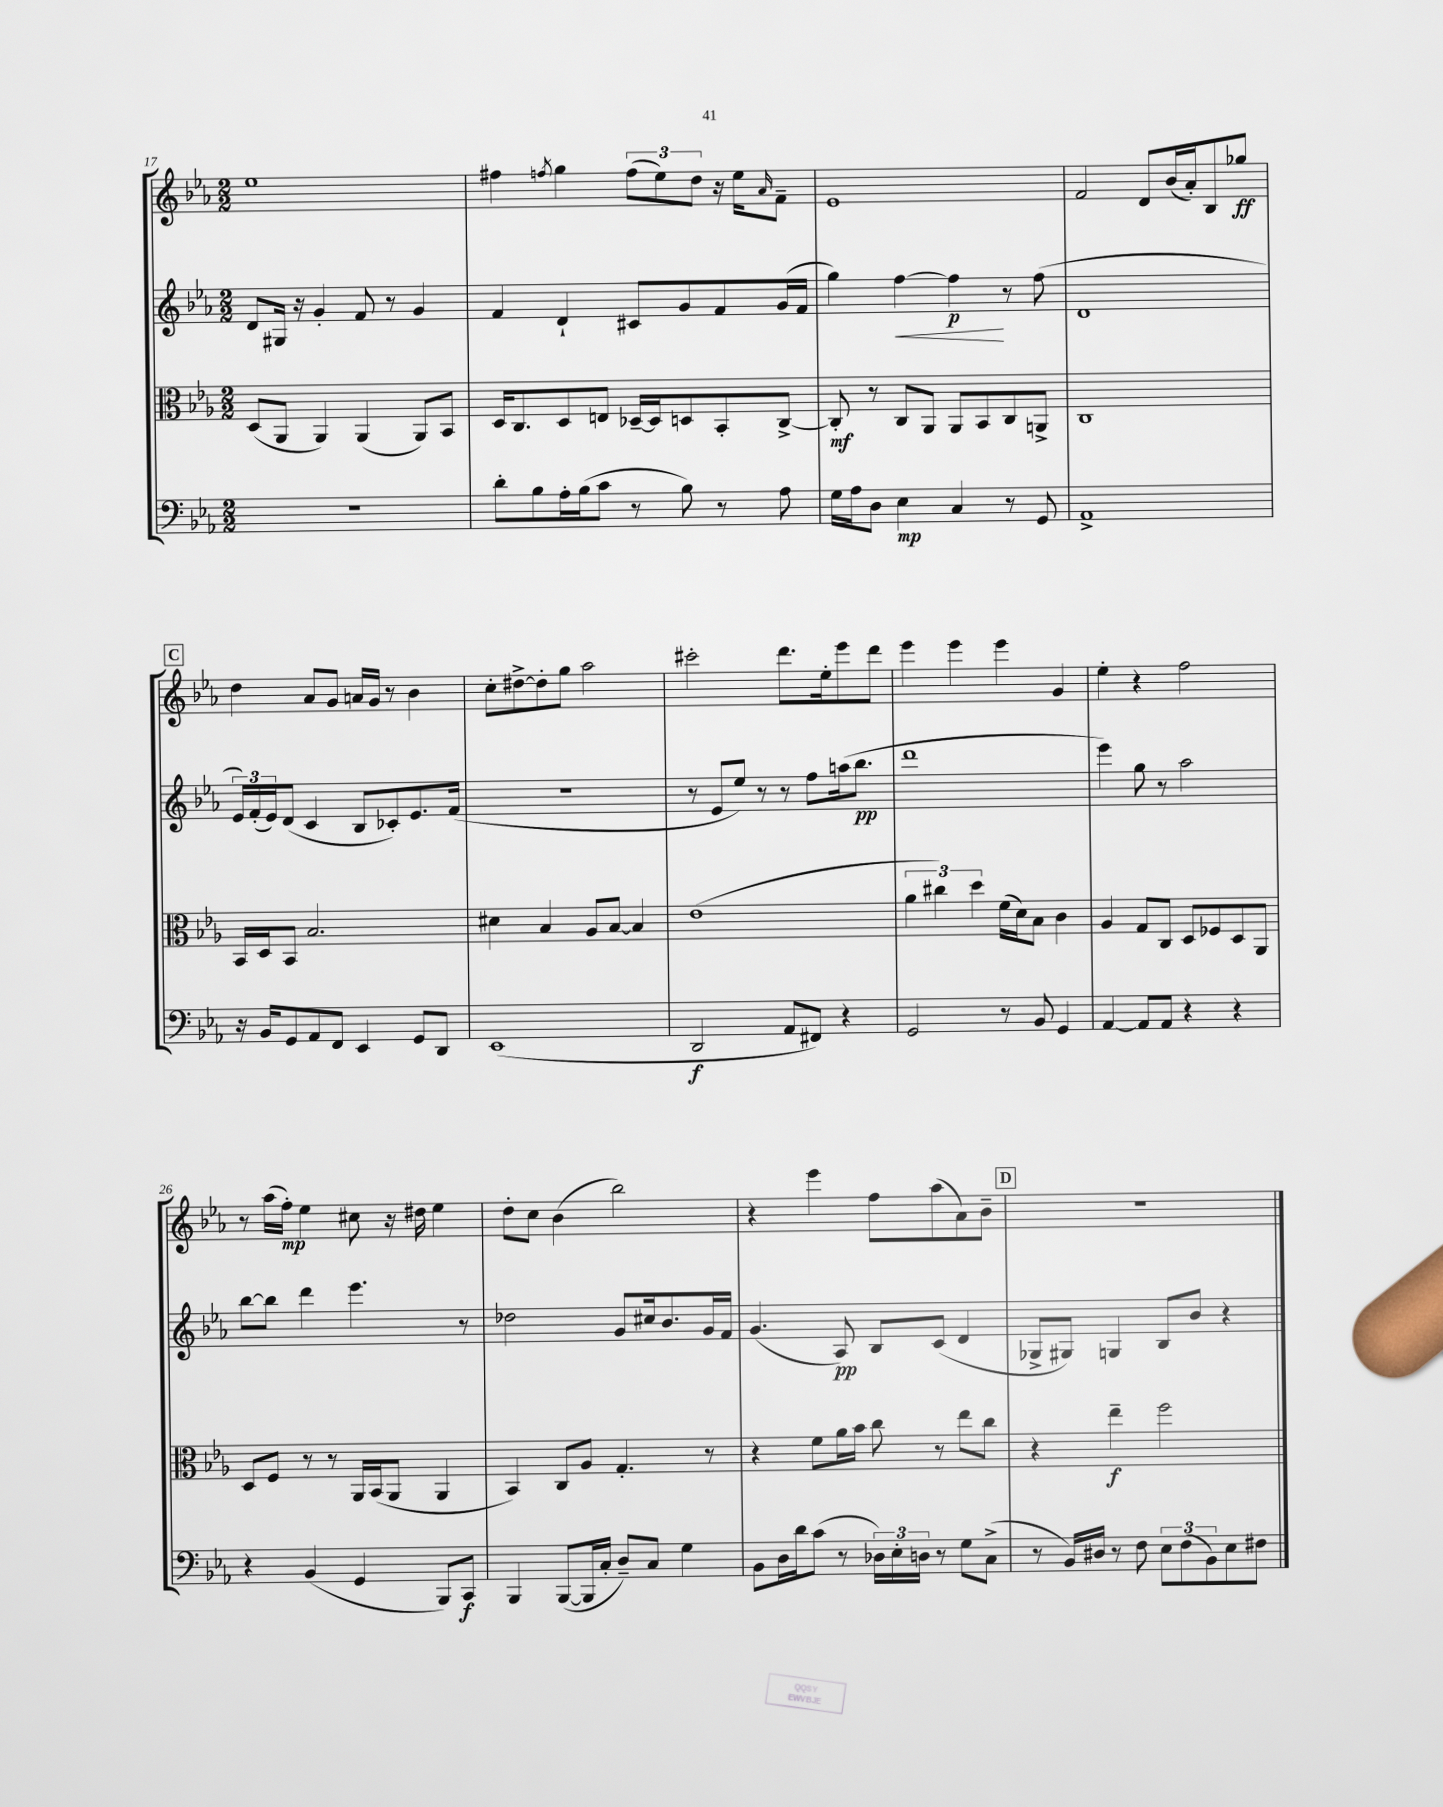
<<
\new StaffGroup <<
\new Staff = "s0" {
    \clef treble \key ees \major \numericTimeSignature \time 2/2
    ees''1 |
    fis''4 \acciaccatura { f''8 } g''4 \tuplet 3/2 { f''8( ees''8) d''8 } r16 ees''16 \grace { aes'16 } f'8-- |
    ees'1 |
    f'2 d'8 bes'16( aes'16-.) bes8 ges''8\ff |
    \mark \markup { \box "C" } d''4 aes'8 g'8 a'16 g'16 r8 bes'4 |
    c''8-. dis''8~-> dis''8-. g''8 aes''2 |
    cis'''2-. d'''8. ees''16-. ees'''8 d'''8 |
    ees'''4 ees'''4 ees'''4 g'4 |
    ees''4-. r4 f''2 |
    r8 aes''16( f''16-.\mp) ees''4 cis''8 r16 dis''16 ees''4 |
    d''8-. c''8 bes'4( bes''2) |
    r4 ees'''4 f''8 aes''8( aes'8) bes'8-- |
    \mark \markup { \box "D" } R1 \bar "|." |
}
\new Staff = "s1" {
    \clef treble \key ees \major \numericTimeSignature \time 2/2
    d'8 gis16 r16 g'4-. f'8 r8 g'4 |
    f'4 d'4-! cis'8 g'8 f'8 g'16( f'16 |
    g''4) f''4~\< f''4\p\! r8 f''8( |
    d'1 |
    \mark \markup { \box "C" } \tuplet 3/2 { ees'16) f'16-.( ees'16) } d'8( c'4 bes8 ces'8-.) ees'8. f'16( |
    R1 |
    r8 ees'8 ees''8) r8 r8 f''8 a''16( bes''8.\pp |
    d'''1 |
    ees'''4) g''8 r8 aes''2 |
    bes''8~ bes''8 d'''4 ees'''4. r8 |
    des''2 g'8 cis''16 bes'8. g'16 f'16 |
    g'4.( aes8\pp) bes8 c'8( d'4 |
    \mark \markup { \box "D" } ges8-> gis8) g4 bes8 bes'8 r4 \bar "|." |
}
\new Staff = "s2" {
    \clef alto \key ees \major \numericTimeSignature \time 2/2
    d8( aes,8 aes,4) aes,4( aes,8) bes,8 |
    d16 c8. d8 e8 des16~-- des16 d8 bes,8-. c8~-> |
    c8-.\mf r8 c8 aes,8 aes,8 bes,8 c8 a,8-> |
    c1 |
    \mark \markup { \box "C" } bes,16 d16 bes,8 bes2. |
    dis'4 bes4 aes8 bes8~ bes4 |
    ees'1( |
    \tuplet 3/2 { aes'4 cis''4) d''4 } f'16( d'16) bes8 c'4 |
    aes4 g8 c8 d8 fes8 d8 aes,8 |
    d8 f8 r8 r8 aes,16 bes,16( aes,8 aes,4 |
    bes,4) c8 aes8 g4.-. r8 |
    r4 f'8 aes'16 bes'16 c''8 r8 ees''8 c''8 |
    \mark \markup { \box "D" } r4 ees''4--\f f''2 \bar "|." |
}
\new Staff = "s3" {
    \clef bass \key ees \major \numericTimeSignature \time 2/2
    R1 |
    d'8-. bes8 aes16-. bes16( c'8 r8 bes8) r8 aes8 |
    g16 aes16 d8 ees4\mp c4 r8 g,8 |
    aes,1-> |
    \mark \markup { \box "C" } r16 bes,16 g,8 aes,8 f,8 ees,4 g,8 d,8 |
    ees,1( |
    d,2\f aes,8 fis,8) r4 |
    g,2 r8 bes,8 g,4 |
    aes,4~ aes,8 aes,8 r4 r4 |
    r4 bes,4( g,4 bes,,8) c,8\f |
    bes,,4 bes,,8~( bes,,16 c16-. d8--) c8 g4 |
    bes,8 d16 d'16 c'8( r8 \tuplet 3/2 { des16) ees16-. d16 } r8 g8 c8->( |
    \mark \markup { \box "D" } r8 bes,16) dis16 r8 f8 \tuplet 3/2 { ees8 f8( bes,8) } ees8 fis8 \bar "|." |
}
>>
>>
\layout { \context { \Score currentBarNumber = #17 } }
